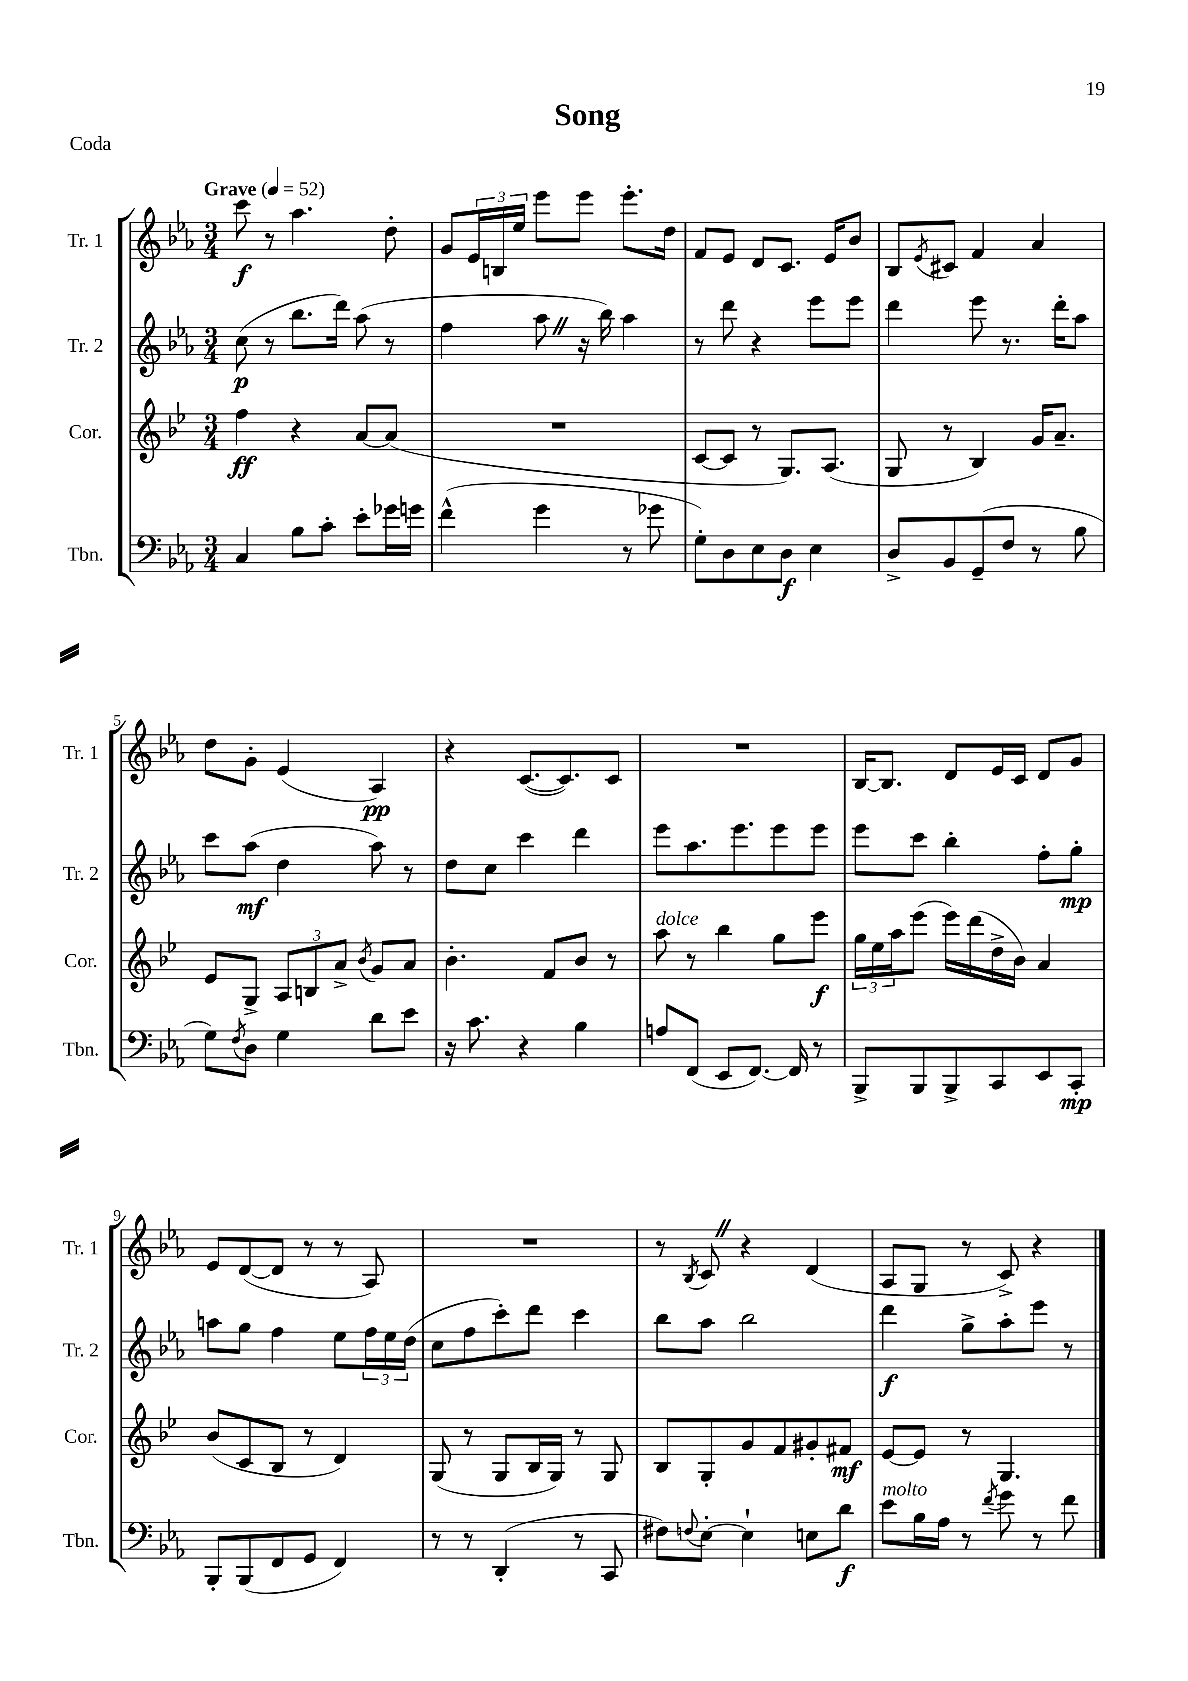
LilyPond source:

\header { title = "Song" piece = "Coda" }
<<
\new StaffGroup <<
\new Staff = "s0" \with { instrumentName = "Tr. 1" shortInstrumentName = "Tr. 1" } {
    \clef treble \key ees \major \numericTimeSignature \time 3/4 \tempo "Grave" 4 = 52
    c'''8\f r8 aes''4. d''8-. |
    g'8 \tuplet 3/2 { ees'16 b16 ees''16 } ees'''8 ees'''8 ees'''8.-. d''16 |
    f'8 ees'8 d'8 c'8. ees'16 bes'8 |
    bes8 \acciaccatura { ees'8 } cis'8 f'4 aes'4 |
    d''8 g'8-. ees'4( aes4\pp) |
    r4 c'8.~( c'8.) c'8 |
    R2. |
    bes16~ bes8. d'8 ees'16 c'16 d'8 g'8 |
    ees'8 d'8~( d'8 r8 r8 aes8) |
    R2. |
    r8 \acciaccatura { bes8 } c'8 \once \override BreathingSign.text = \markup { \musicglyph "scripts.caesura.straight" } \breathe r4 d'4( |
    aes8 g8 r8 c'8->) r4 \bar "|." |
}
\new Staff = "s1" \with { instrumentName = "Tr. 2" shortInstrumentName = "Tr. 2" } {
    \clef treble \key ees \major \numericTimeSignature \time 3/4
    c''8\p( r8 bes''8. d'''16) aes''8( r8 |
    f''4 aes''8 \once \override BreathingSign.text = \markup { \musicglyph "scripts.caesura.straight" } \breathe r16 bes''16) aes''4 |
    r8 d'''8 r4 ees'''8 ees'''8 |
    d'''4 ees'''8 r8. d'''16-. aes''8 |
    c'''8 aes''8\mf( d''4 aes''8) r8 |
    d''8 c''8 c'''4 d'''4 |
    ees'''8 aes''8. ees'''8. ees'''8 ees'''8 |
    ees'''8 c'''8 bes''4-. f''8-. g''8-.\mp |
    a''8 g''8 f''4 ees''8 \tuplet 3/2 { f''16 ees''16 d''16( } |
    c''8 f''8 c'''8-.) d'''8 c'''4 |
    bes''8 aes''8 bes''2 |
    d'''4\f g''8-> aes''8-. ees'''8 r8 \bar "|." |
}
\new Staff = "s2" \with { instrumentName = "Cor." shortInstrumentName = "Cor." } {
    \clef treble \key bes \major \numericTimeSignature \time 3/4
    f''4\ff r4 a'8~ a'8( |
    R2. |
    c'8~ c'8 r8 g8.) a8.( |
    g8 r8 bes4) g'16 a'8.-- |
    ees'8 g8-> \tuplet 3/2 { a8 b8 a'8-> } \acciaccatura { bes'8 } g'8 a'8 |
    bes'4.-. f'8 bes'8 r8 |
    a''8^\markup { \italic "dolce" } r8 bes''4 g''8 ees'''8\f |
    \tuplet 3/2 { g''16 ees''16 a''16 } ees'''8( ees'''16) d'''16( d''16-> bes'16) a'4 |
    bes'8( c'8 bes8 r8 d'4) |
    g8( r8 g8 bes16 g16) r8 g8 |
    bes8 g8-. g'8 f'8 gis'8-. fis'8\mf |
    ees'8~ ees'8 r8 g4. \bar "|." |
}
\new Staff = "s3" \with { instrumentName = "Tbn." shortInstrumentName = "Tbn." } {
    \clef bass \key ees \major \numericTimeSignature \time 3/4
    c4 bes8 c'8-. ees'8-. ges'16 g'16 |
    f'4-^( g'4 r8 ges'8 |
    g8-.) d8 ees8 d8\f ees4 |
    d8-> bes,8 g,8--( f8 r8 bes8 |
    g8) \acciaccatura { f8 } d8 g4 d'8 ees'8 |
    r16 c'8. r4 bes4 |
    a8 f,8( ees,8 f,8.~) f,16 r8 |
    bes,,8-> bes,,8 bes,,8-> c,8 ees,8 c,8-.\mp |
    bes,,8-. bes,,8( f,8 g,8 f,4) |
    r8 r8 d,4-.( r8 c,8 |
    fis8) \appoggiatura { f8 } ees8~-. ees4-! e8 d'8\f |
    ees'8^\markup { \italic "molto" } bes16 aes16 r8 \acciaccatura { f'8 } g'8 r8 f'8 \bar "|." |
}
>>
>>
